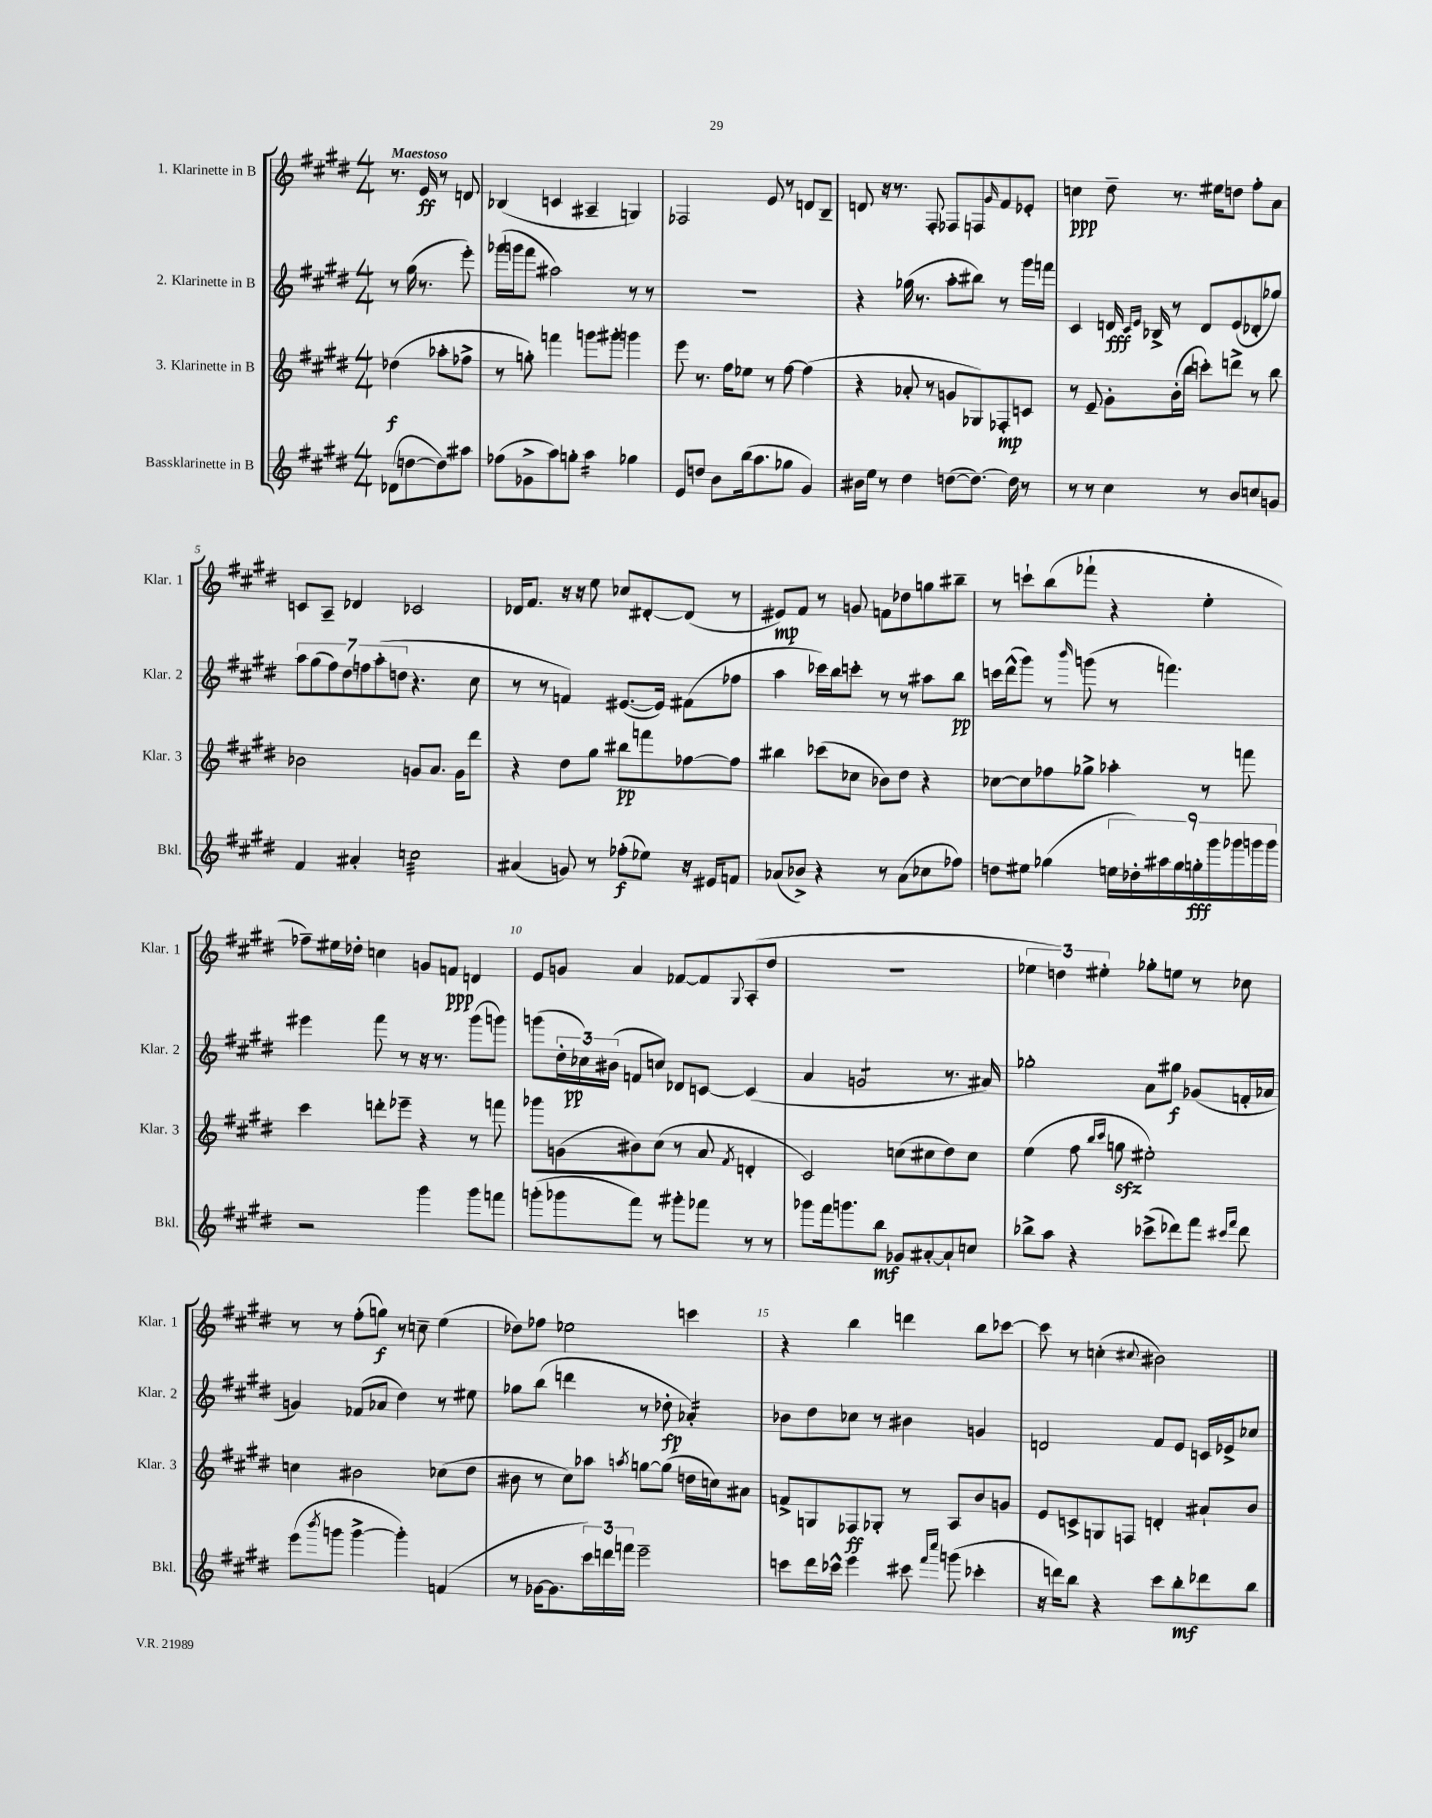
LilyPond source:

<<
\new StaffGroup <<
\new Staff = "s0" \with { instrumentName = "1. Klarinette in B" shortInstrumentName = "Klar. 1" } {
    \clef treble \key e \major \numericTimeSignature \time 4/4 \partial 2 \tempo "Maestoso"
    r8. e'16\ff r8 d'8 |
    bes4( c'4 ais4-- g4) |
    fes2 e'8 r8 d'8 b8-- |
    d'8 r16 r8. fis8-. fes8 f8 \grace { gis'16 } fis'8 ees'8-. |
    c''4\ppp dis''8-- r8. eis''16 d''8 fis''8-. a'8 |
    c'8 a8-- des'4 ces'2 |
    des'16 fis'8. r16 r16 e''8 ces''8 dis'8~-. dis'8( r8 |
    eis'8\mp) fis'8 r8 g'8 f'8 des''8 g''8 bis''8-- |
    r8 c'''8-! b''8( fes'''8-! r4 e''4-. |
    fes''8--) eis''16 des''16-. c''4 g'8 f'8\ppp d'4 |
    e'8 g'8 a'4 fes'8~ fes'8 \appoggiatura { gis8 } a8-.( dis''8 |
    R1 |
    \tuplet 3/2 { ees''4 d''4) eis''4-. } ges''8-. e''8 r8 ces''8 |
    r8 r8 fis''8-.( g''8\f) r8 c''8-- e''4( |
    des''8) fes''8 ees''2 c'''4 |
    r4 b''4 d'''4 b''8 ces'''8~ |
    ces'''8 r8 c''4-.( \appoggiatura { cis''8 } bis'2) \bar "|." |
}
\new Staff = "s1" \with { instrumentName = "2. Klarinette in B" shortInstrumentName = "Klar. 2" } {
    \clef treble \key e \major \numericTimeSignature \time 4/4 \partial 2
    r8 gis''16( r8. e'''8-.) |
    ges'''16( g'''16 fis'''8 ais''2) r8 r8 |
    R1 |
    r4 ges''16( r8. a''8-. bis''8) r8 gis'''16 f'''16 |
    cis'4 d'16\fff \grace { cis'16 e'16 } bes16-> r8 d'8 e'8( des'8-. ges''8) |
    \tuplet 7/4 { a''8 gis''8( fis''8) dis''8 f''8 a''8-.( d''8 } r4. cis''8 |
    r8 r8 f'4) eis'8.~( eis'16) fis'8( fes''8 |
    a''4 ces'''16) b''16 c'''8-. r8 r8 ais''8 b''8\pp |
    c'''16 dis'''16-^( gis'''8) r8 \grace { b'''16 } g'''8( r8 f'''4.) |
    eis'''4 fis'''8 r8 r16 r8. gis'''8( g'''8) |
    g'''8( \tuplet 3/2 { dis''16-. ces''16\pp) bis'16( } f'8 c''8) des'8 c'8~ c'4( |
    a'4 g'2:8 r8. ais'16) |
    ges''2-. a'8 gis''8\f ges'8( f'16-. aes'16 |
    g'4) fes'8( aes'8 dis''4) r8 eis''8 |
    ges''8 b''8( d'''4 r8 des''8-.\fp aes'4:16-.) |
    bes'8 dis''8 ces''8 r8 bis'4 g'4 |
    d'2 fis'8 e'8 c'16 ees'16-> ces''8 \bar "|." |
}
\new Staff = "s2" \with { instrumentName = "3. Klarinette in B" shortInstrumentName = "Klar. 3" } {
    \clef treble \key e \major \numericTimeSignature \time 4/4 \partial 2
    des''4\f( aes''8-. fes''8-> |
    r8 g''8-.) f'''4 g'''8 gis'''8-. g'''4 |
    e'''8 r8. fis''16 ees''8 r8 fis''8~ fis''4( |
    r4 aes'8-. r8 g'8 ges8) fes8-.\mp c'8 |
    r8 e'8-- gis'8-. b'16-.( b''16 c'''8-.) d'''8-> r8 b''8 |
    bes'2 g'8 a'8. g'16 dis'''8 |
    r4 dis''8 gis''8 bis''8\pp f'''8 fes''8~ fes''8 |
    bis''4 ces'''8( ces''8 bes'8) dis''8 r4 |
    ces''8~ ces''8 fes''8 ges''8-> aes''4-. r8 f'''8 |
    cis'''4 d'''8-. ees'''8-- r4 r8 f'''8 |
    ges'''8 g'8( bis'8) cis''8( r8 a'8 \acciaccatura { fis'8 } d'4-. |
    cis'2) c''8( cis''8 dis''8) cis''8 |
    e''4( fis''8 \grace { b''16 cis'''16 } g''8\sfz eis''2-.) |
    c''4 bis'2 ces''8( dis''8 |
    bis'8 r8 cis''8) aes''8 \acciaccatura { a''8 } g''8~ g''8( d''16 c''16) ais'8 |
    f'8-> g8 fes8\ff ges8-. r8 a8 b'8 g'8 |
    e'8 c'8-> g8 f8 d'4-. ais'8-! b'8 \bar "|." |
}
\new Staff = "s3" \with { instrumentName = "Bassklarinette in B" shortInstrumentName = "Bkl." } {
    \clef treble \key e \major \numericTimeSignature \time 4/4 \partial 2
    des'8( d''8~ d''8) ais''8 |
    fes''8( ges'8-> a''8) g''8-. a''4:16 ges''4 |
    e'8 d''8 b'8 b''16( a''8. ges''8 gis'4) |
    bis'16 e''16 r8 dis''4 d''8~( d''8.~) d''16 r8 |
    r8 r8 cis''4 r8 b'8 c''8 g'8 |
    fis'4 ais'4-. c''2:32 |
    ais'4( g'8) r8 fes''8-.\f( ees''8) r16 eis'16 f'8 |
    aes'8( bes'8->) r4 r8 aes'8( ces''8 fes''8) |
    d''8 eis''8 ges''4( \tuplet 9/8 { e''16 des''16-.) ais''16 ges''16 g''16-.\fff gis'''16 ges'''16 g'''16 g'''16 } |
    r2 gis'''4 gis'''8 f'''8 |
    g'''8-.( ges'''8 fis'''8) r8 gis'''8-. fes'''8 r8 r8 |
    ges'''8 fis'''16 g'''8. b''8\mf ges'8 ais'8~-. ais'8-! c''8 |
    bes''8-> a''8 r4 ces'''8->( des'''8) fis'''8 \grace { cis'''16 fis'''16 } des'''8 |
    e'''8( \acciaccatura { b'''8 } g'''8 g'''4~-> g'''4-.) f'4( |
    r8 ges'16~ ges'8. \tuplet 3/2 { cis'''16) d'''16 f'''16 } e'''2-- |
    c'''8 dis'''16 ces'''16-^ e'''4 cis'''8 \grace { fis'''16 cis''''16 } g'''8( ces'''4-. |
    r16 d'''16) b''8 r4 cis'''8 b''8-.\mf des'''8 b''8 \bar "|." |
}
>>
>>
\layout { \context { \Score \override BarNumber.break-visibility = ##(#f #t #t) barNumberVisibility = #(every-nth-bar-number-visible 5) } }
